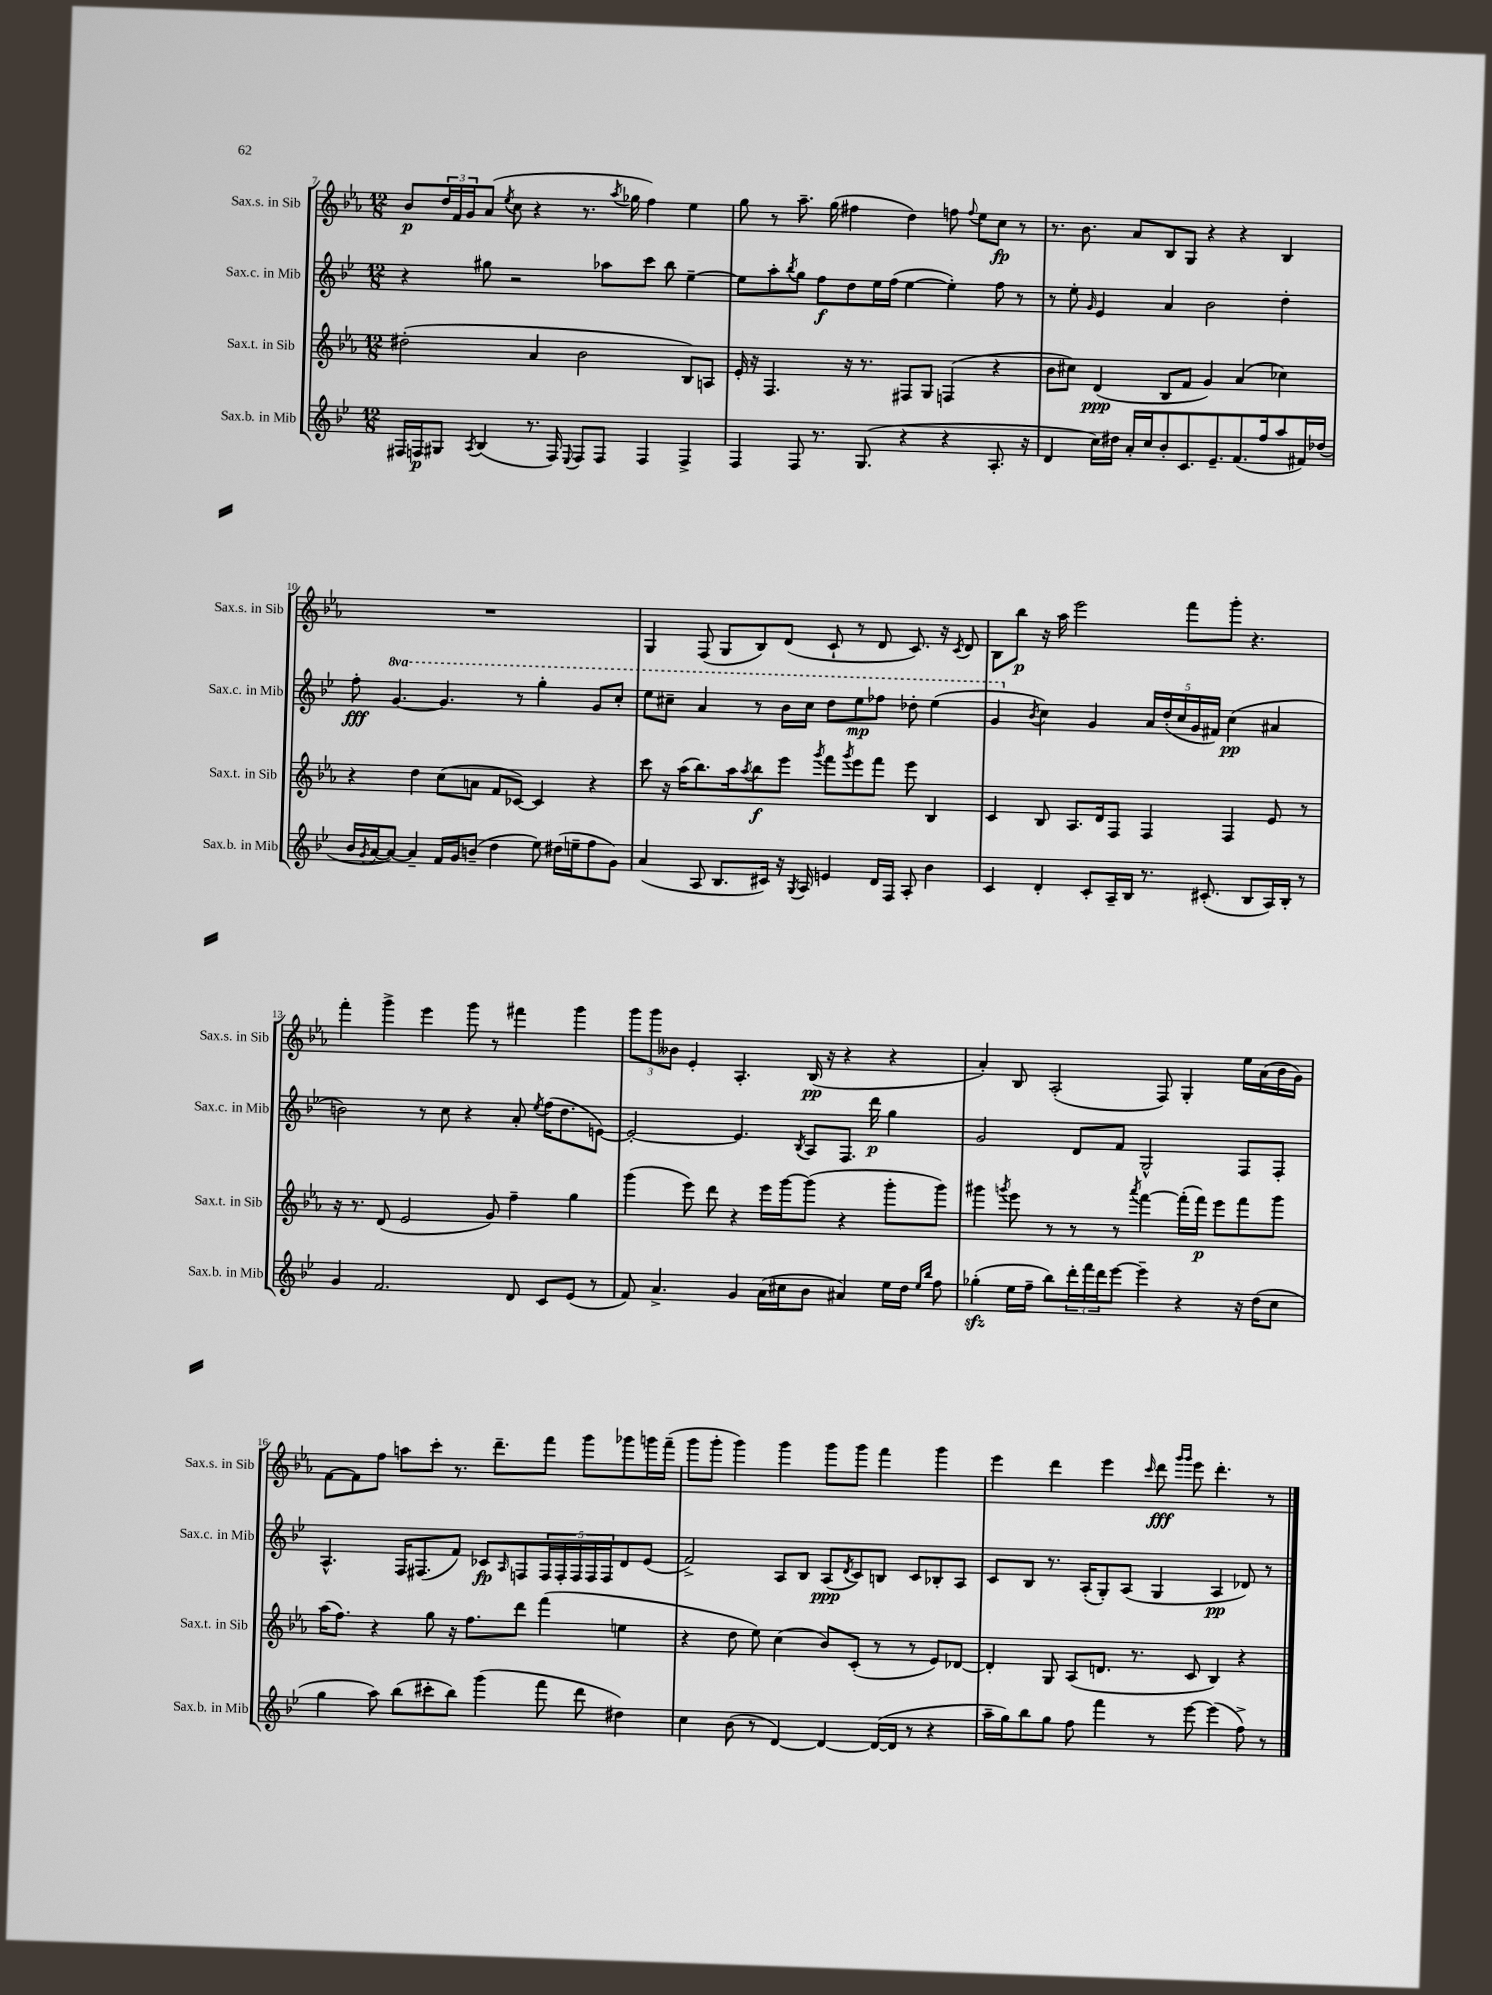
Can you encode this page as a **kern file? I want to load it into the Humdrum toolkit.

**kern	**dynam	**kern	**dynam	**kern	**dynam	**kern	**dynam
*part4	*part4	*part3	*part3	*part2	*part2	*part1	*part1
*staff4	*staff4	*staff3	*staff3	*staff2	*staff2	*staff1	*staff1
*I"Sax.b. in Mib	*	*I"Sax.t. in Sib	*	*I"Sax.c. in Mib	*	*I"Sax.s. in Sib	*
*I'Sax.b. in Mib	*	*I'Sax.t. in Sib	*	*I'Sax.c. in Mib	*	*I'Sax.s. in Sib	*
*clefG2	*	*clefG2	*	*clefG2	*	*clefG2	*
*k[b-e-]	*	*k[b-e-a-]	*	*k[b-e-]	*	*k[b-e-a-]	*
*M12/8	*	*M12/8	*	*M12/8	*	*M12/8	*
=7	=7	=7	=7	=7	=7	=7	=7
16F#X/LL	.	(2dd#X'\	.	4r	.	8b-/L	p
16Fn/J	p	.	.	.	.	.	.
8G#X/J	.	.	.	.	.	24dd/L	.
.	.	.	.	.	.	24f/	.
.	.	.	.	.	.	24g/J	.
8qA/	.	.	.	.	.	.	.
(4B-/	.	.	.	8gg#X\	.	(8a-/J	.
.	.	.	.	.	.	8qee-/	.
.	.	.	.	2r	.	8cc\	.
8.r	.	4a-/	.	.	.	4r	.
16F/)	.	.	.	.	.	.	.
8qqE-/	.	.	.	.	.	.	.
8F/L	.	2b-\	.	.	.	8.r	.
8F/J	.	.	.	8aa-X\L	.	.	.
.	.	.	.	.	.	8qaa-/	.
.	.	.	.	.	.	16gg-X\	.
4F/	.	.	.	8ccc\J	.	4ff\)	.
.	.	.	.	8bb-\	.	.	.
4F^/	.	8B-/L)	.	[4ee-~\	.	4ee-\	.
.	.	8An/J	.	.	.	.	.
=8	=8	=8	=8	=8	=8	=8	=8
4F/	.	16e-'/	.	8ee-\L]	.	8gg\	.
.	.	16r	.	.	.	.	.
.	.	4.F/	.	8aa'\	.	8r	.
.	.	.	.	8qbb-/	.	.	.
8F/	.	.	.	8gg\J	.	8.aa-~\	.
8.r	.	.	.	8ff\L	f	.	.
.	.	.	.	.	.	(16gg\	.
.	.	16r	.	8dd\	.	4ff#X\	.
(8.G/	.	8.r	.	.	.	.	.
.	.	.	.	16ee-\L	.	.	.
.	.	.	.	(16ff\JJ	.	.	.
4r	.	8F#X/L	.	[4ee-\	.	4dd\)	.
.	.	8G/J	.	.	.	.	.
4r	.	(4Fn/	.	4ee-'\])	.	8ffn\	.
.	.	.	.	.	.	8qqff/	.
.	.	.	.	.	.	8ee-\L	.
8.A'/	.	4r	.	8ff\	.	8cc\J	fp
.	.	.	.	8r	.	8r	.
16r	.	.	.	.	.	.	.
=9	=9	=9	=9	=9	=9	=9	=9
4d/	.	8b-\L	.	8r	.	8.r	.
.	.	8cc#X\J)	.	8ee-'\	.	.	.
.	.	.	.	.	.	8.b-\	.
.	.	.	.	16qqg/	.	.	.
16cc\LL)	.	(4d/	ppp	4e-/	.	.	.
16dd#X\JJ	.	.	.	.	.	.	.
16a'/LL	.	.	.	.	.	8a-/L	.
16cc/J	.	.	.	.	.	.	.
8b-'/	.	8B-/L	.	4a/	.	8B-/	.
8.c/	.	8f/J	.	.	.	8G/J	.
.	.	4g/)	.	2b-\	.	4r	.
8.e-~/	.	.	.	.	.	.	.
(8.f/	.	(4a-/	.	.	.	4r	.
16ff/k	.	.	.	.	.	.	.
8aa/	.	4cc-X\)	.	4dd'\	.	4B-/	.
16f#X/L)	.	.	.	.	.	.	.
(16dd-X/JJ	.	.	.	.	.	.	.
!!LO:LB:g=z
=10	=10	=10	=10	=10	=10	=10	=10
16b-/LL	.	4r	.	8ff'\	fff	1.r	.
8qg/	.	.	.	.	.	.	.
[16a/J	.	.	.	.	.	.	.
*	*	*	*	*8va	*	*	*
8a/J_)	.	.	.	[4.gg/	.	.	.
4a~/]	.	4dd\	.	.	.	.	.
16f/LL	.	(8cc\L	.	4.gg/]	.	.	.
16g/J	.	.	.	.	.	.	.
(8bn~/J	.	8an\J	.	.	.	.	.
4dd\	.	8f/L	.	.	.	.	.
.	.	[8c-X/J)	.	8r	.	.	.
8ee-\)	.	4c-/]	.	4ggg'\	.	.	.
(16dd#X\LL	.	.	.	.	.	.	.
16een~\J	.	.	.	.	.	.	.
8ff\	.	4r	.	8gg/L	.	.	.
8g\J)	.	.	.	8ccc'/J	.	.	.
=11	=11	=11	=11	=11	=11	=11	=11
(4a/	.	8ccc\	.	8eee-\L	.	4G/	.
.	.	16r	.	8ccc#X~\J	.	.	.
.	.	(16aa-\KL	.	.	.	.	.
8A/	.	8.bb-\)	.	4aa/	.	(8F/	.
8.B-/L	.	.	.	.	.	8G/L	.
.	.	16aa-\k	.	.	.	.	.
.	.	8qaa-/	.	.	.	.	.
.	.	8bb-\	f	8r	.	8B-/)	.
16c#X/Jk)	.	.	.	.	.	.	.
16r	.	8eee-\J	.	16bb-\LL	.	(8d/J	.
8qG/	.	.	.	.	.	.	.
16A/	.	.	.	16ccc#\JJ	.	.	.
.	.	8qggg/	.	.	.	.	.
4en/	.	8fff\L	.	8ddd\L	.	8c`/	.
.	.	8qggg/	.	.	.	.	.
.	.	8eee-\	.	8eee-\	mp	8r	.
16d/LL	.	8fff\J	.	8fff-X\J	.	8d/	.
16F/JJ	.	.	.	.	.	.	.
8A'/	.	8eee-\	.	8ddd-X'\	.	8.c/)	.
4b-\	.	4B-/	.	(4eee-\	.	.	.
.	.	.	.	.	.	16r	.
.	.	.	.	.	.	8qc/	.
.	.	.	.	.	.	8d/	.
=12	=12	=12	=12	=12	=12	=12	=12
4c/	.	4c/	.	4gg/	.	8B-\L	.
.	.	.	.	.	.	8bb-\J	p
*	*	*	*	*X8va	*	*	*
.	.	.	.	8qb-/	.	.	.
4d'/	.	8B-/	.	4cc\)	.	16r	.
.	.	.	.	.	.	16aa-\	.
.	.	8.A-/L	.	.	.	2eee-\	.
8c'/L	.	.	.	4g/	.	.	.
.	.	16d/k	.	.	.	.	.
16A~/L	.	8F/J	.	.	.	.	.
16B-/JJ	.	.	.	.	.	.	.
8.r	.	4F/	.	20a/LL	.	.	.
.	.	.	.	(20dd'/	.	.	.
.	.	.	.	20cc/	.	.	.
.	.	.	.	.	.	8fff\L	.
.	.	.	.	20g/	.	.	.
(8.c#X'/	.	.	.	.	.	.	.
.	.	.	.	20f#X/JJ)	.	.	.
.	.	4F/	.	(4cc\	pp	8ggg'\J	.
8B-/L	.	.	.	.	.	4.r	.
16A/L)	.	8e-/	.	4a#X/	.	.	.
16B-'/JJ	.	.	.	.	.	.	.
8r	.	8r	.	.	.	.	.
!!LO:LB:g=z
=13	=13	=13	=13	=13	=13	=13	=13
4g/	.	16r	.	2bn\)	.	4fff'\	.
.	.	8.r	.	.	.	.	.
2.f/	.	(8d/	.	.	.	4ggg^\	.
.	.	2e-/	.	.	.	.	.
.	.	.	.	8r	.	4eee-\	.
.	.	.	.	8cc\	.	.	.
.	.	.	.	4r	.	8ggg\	.
.	.	8g/)	.	.	.	8r	.
8d/	.	4ff~\	.	8a'/	.	4fff#X\	.
.	.	.	.	8qee-/	.	.	.
8c/L	.	.	.	(16ff\KL	.	.	.
.	.	.	.	8.dd\	.	.	.
(8e-/J	.	4gg\	.	.	.	4ggg\	.
8r	.	.	.	[8en\J)	.	.	.
=14	=14	=14	=14	=14	=14	=14	=14
8f/)	.	(4ggg\	.	2e'/_	.	12ggg\L	.
.	.	.	.	.	.	12ggg\	.
4.a^/	.	.	.	.	.	.	.
.	.	.	.	.	.	12b--X\J	.
.	.	8eee-\)	.	.	.	4e-'/	.
.	.	8ddd\	.	.	.	.	.
4g/	.	4r	.	4.e/]	.	4.A-'/	.
(16a\LL	.	16eee-\LL	.	.	.	.	.
16cc#X\J	.	[16ggg\J	.	.	.	.	.
.	.	.	.	8qB-/	.	.	.
8b-\J	.	(8ggg\J]	.	8A/L	.	(16B-/	pp
.	.	.	.	.	.	16r	.
4a#X/)	.	4r	.	8.F/J	.	4r	.
.	.	.	.	16ddd\	p	.	.
16ee-\LL	.	8ggg'\L	.	4gg\	.	4r	.
16dd\JJ	.	.	.	.	.	.	.
16qqee-/LL	.	.	.	.	.	.	.
16qqbb-/JJ	.	.	.	.	.	.	.
8ff\	.	8ggg\J)	.	.	.	.	.
=15	=15	=15	=15	=15	=15	=15	=15
(4gg-Xzz'\	.	4ggg#X\	.	2g/	.	4a-'/)	.
.	.	8qgggn/	.	.	.	.	.
16ee-\LL	.	8eee-\	.	.	.	8B-/	.
16ff~\JJ	.	.	.	.	.	.	.
8bb-\L)	.	8r	.	.	.	(2A-'/	.
24ddd'\L	.	8r	.	8d/L	.	.	.
24fff\	.	.	.	.	.	.	.
24ddd\J	.	.	.	.	.	.	.
[8eee-\J	.	8r	.	8f/J	.	.	.
.	.	8qaaa-/	.	.	.	.	.
4eee-~\]	.	[4fff\	.	2G^^/	.	.	.
.	.	.	.	.	.	8F/)	.
4r	.	(16fff'\LL]	.	.	.	4G'/	.
.	.	16fff\JJ)	p	.	.	.	.
.	.	8eee-\L	.	.	.	.	.
16r	.	8fff\	.	8F/L	.	16ee-\LL	.
(16dd\KL	.	.	.	.	.	(16a-\	.
8cc\J	.	8ggg\J	.	8F'/J	.	16b-\	.
.	.	.	.	.	.	16g\JJ)	.
!!LO:LB:g=z
=16	=16	=16	=16	=16	=16	=16	=16
4gg\	.	(16aa-\KL	.	4.A^^/	.	[8f\L	.
.	.	8.ff\J)	.	.	.	.	.
.	.	.	.	.	.	8f\]	.
8aa\)	.	4r	.	.	.	8ff\J	.
(8bb-\L	.	.	.	16F/KL	.	8aan\L	.
.	.	.	.	(8.F#X/	.	.	.
8ccc#X'\	.	8gg\	.	.	.	8ccc'\J	.
8bb-\J)	.	16r	.	8f/J)	.	8.r	.
.	.	8.ff\L	.	.	.	.	.
(4ggg\	.	.	.	8c-X/L	fp	.	.
.	.	.	.	.	.	8.ddd~\L	.
.	.	.	.	16qqA/	.	.	.
.	.	8ddd\J	.	8Fn/	.	.	.
8fff\	.	(4fff\	.	20F/L	.	8fff\J	.
.	.	.	.	20F'/	.	.	.
.	.	.	.	20F/	.	.	.
8ddd\	.	.	.	.	.	8ggg\L	.
.	.	.	.	20F/	.	.	.
.	.	.	.	20F/J	.	.	.
4dd#X\)	.	4een\	.	8d/	.	8ggg-X\	.
.	.	.	.	(8e-/J	.	16gggn\L	.
.	.	.	.	.	.	(16fff~\JJ	.
=17	=17	=17	=17	=17	=17	=17	=17
4cc\	.	4r	.	2f^/)	.	8ggg\L	.
.	.	.	.	.	.	8ggg'\J	.
(8b-\	.	8dd\	.	.	.	4ggg\)	.
8r	.	8ee-\)	.	.	.	.	.
[4d/)	.	(4cc\	.	8A/L	.	4ggg\	.
.	.	.	.	8B-/J	.	.	.
4d/_	.	8b-/L)	.	(8A/L	ppp	8ggg\L	.
.	.	.	.	8qd/	.	.	.
.	.	(8c'/J	.	8c/)	.	8ggg\J	.
(16d/LL_	.	8r	.	8Bn/J	.	4fff\	.
16d/JJ]	.	.	.	.	.	.	.
8r	.	8r	.	8c/L	.	.	.
4r	.	8e-/L)	.	8B-X'/	.	4ggg\	.
.	.	[8d-X/J	.	8A/J	.	.	.
=18	=18	=18	=18	=18	=18	=18	=18
16aa~\LL	.	4d-'/]	.	8c/L	.	4eee-\	.
16gg\J)	.	.	.	.	.	.	.
8bb-\	.	.	.	8B-/J	.	.	.
8gg\J	.	8G/	.	8.r	.	4ddd\	.
8ff\	.	(8A-/L	.	.	.	.	.
.	.	.	.	(16A'/KL	.	.	.
4fff\	.	8.dn/J	.	8G'/)	.	4eee-\	.
.	.	.	.	(8A/J	.	.	.
.	.	8.r	.	.	.	.	.
.	.	.	.	.	.	16qqccc/	.
8r	.	.	.	4G/	.	8ddd\	fff
.	.	.	.	.	.	16qqggg/LL	.
.	.	.	.	.	.	16qqggg/JJ	.
[8eee-\	.	8c/	.	.	.	8eee-\	.
(4eee-\]	.	4B-/)	.	4A/	pp	4.ddd'\	.
8ff^\)	.	4r	.	8d-X/)	.	.	.
8r	.	.	.	8r	.	8r	.
==	==	==	==	==	==	==	==
*-	*-	*-	*-	*-	*-	*-	*-
